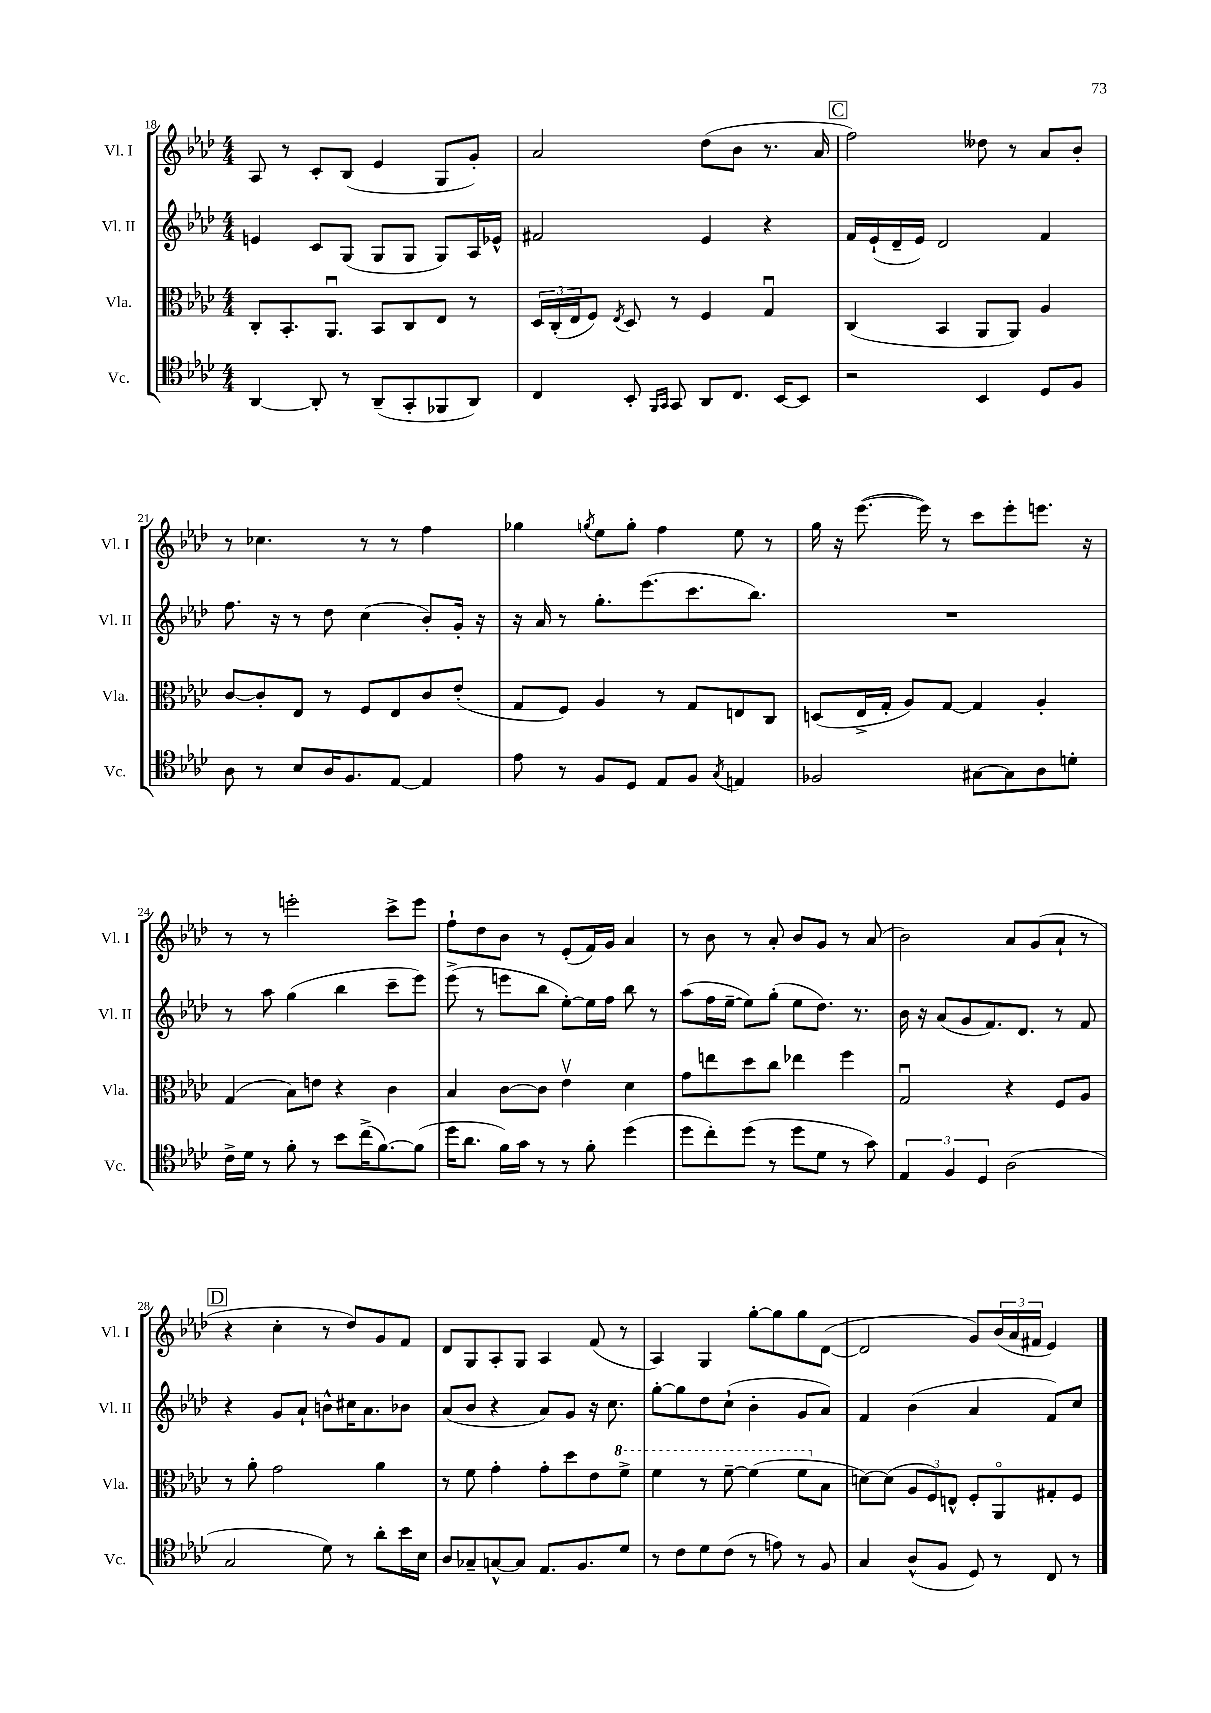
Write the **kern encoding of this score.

**kern	**kern	**kern	**kern
*staff4	*staff3	*staff2	*staff1
*clefC4	*clefC3	*clefG2	*clefG2
*k[b-e-a-d-]	*k[b-e-a-d-]	*k[b-e-a-d-]	*k[b-e-a-d-]
*M4/4	*M4/4	*M4/4	*M4/4
[4AA-	8C'	4e	8A-
.	8.BB-'	.	8r
8AA-']	.	8c	8c'
.	8.AA-u	.	.
8r	.	(8G	(8B-
(8AA-~	8BB-	8G	4e-
8GG'	8C	8G	.
8FF-	8E-	8G)	8G
8AA-)	8r	16A-	8g')
.	.	16e-^^	.
=	=	=	=
4C	24D-	2f#	2a-
.	(24C'	.	.
.	24E-	.	.
.	8F)	.	.
.	8qE-	.	.
8BB-'	8D-	.	.
16qqFF	.	.	.
16qqGG	.	.	.
8GG	8r	.	.
8AA-	4F	4e-	(8dd-
8.C	.	.	8b-
.	4Gu	4r	8.r
[16BB-	.	.	.
8BB-]	.	.	.
.	.	.	16a-
=	=	=	=
2r	(4C	16f	2ff)
.	.	(16e-`	.
.	.	16d-~	.
.	.	16e-)	.
.	4BB-	2d-	.
4BB-	8AA-	.	8dd--
.	8AA-)	.	8r
8D-	4A-	4f	8a-
8F	.	.	8b-'
=	=	=	=
8A-	[8c	8.ff	8r
8r	8c']	.	4.cc-
.	.	16r	.
8B-	8E-	8r	.
16A-	8r	8dd-	.
8.F	.	.	.
.	8F	(4cc	8r
[8E-	8E-	.	8r
4E-]	8c	8b-')	4ff
.	(8e-'	16g'	.
.	.	16r	.
=	=	=	=
8e-	8G	16r	4gg-
.	.	16a-	.
8r	8F)	8r	.
.	.	.	8qgg
8F	4A-	8.gg'	8ee-
8D-	.	.	8gg'
.	.	(8.eee-	.
8E-	8r	.	4ff
8F	8G	8.ccc	.
8qG	.	.	.
4E	8E	.	8ee-
.	.	8.bb-)	.
.	8C	.	8r
=	=	=	=
2F-	(8D	1r	16gg
.	.	.	16r
.	16E-^	.	([8.eee-
.	16G'	.	.
.	8A-)	.	.
.	.	.	16eee-])
.	[8G	.	8r
[8G#	4G]	.	8ccc
8G#]	.	.	8eee-'
8A-	4A-'	.	8.eee
8d'	.	.	.
.	.	.	16r
=	=	=	=
16c^	(4G	8r	8r
16d-	.	.	.
8r	.	8aa-	8r
8f'	8B-)	(4gg	2eee'
8r	8e	.	.
8b-	4r	4bb-	.
(16cc^	.	.	.
[8.f)	.	.	.
.	4c	8ccc~	8ccc^
(8f]	.	8eee-)	8eee
=	=	=	=
16dd-	4B-	(8eee-^	8ff`
8.a-	.	.	.
.	.	8r	8dd-
16f)	[8c	8eee	8b-
16g	.	.	.
8r	8c]	8bb-	8r
8r	4e-v	[8ee-')	(8e-'
8f'	.	16ee-]	16f)
.	.	16ff	16g
(4dd-	4d-	8bb-	4a-
.	.	8r	.
=	=	=	=
8dd-	8g	(8aa-	8r
8cc')	8ee	16ff	8b-
.	.	[16ee-~	.
(8dd-	8dd-	8ee-])	8r
8r	8cc	(8gg'	8a-'
8dd-	4ee-	8ee-	8b-
8d-	.	8.dd-)	8g
8r	4ff	.	8r
.	.	8.r	.
8g)	.	.	(8a-
=	=	=	=
6E-	2Gu	16b-	2b-)
.	.	16r	.
.	.	(8a-	.
6F	.	.	.
.	.	8g	.
6D-	.	.	.
.	.	8.f)	.
(2A-	4r	.	8a-
.	.	8.d-	.
.	.	.	(8g
.	8F	8r	8a-`
.	8A-	8f	8r
=	=	=	=
2G	8r	4r	4r
.	8a-'	.	.
.	2g	8g	4cc'
.	.	8a-`	.
8d-)	.	8b^^	8r
8r	.	16cc#	8dd-)
.	.	8.a-	.
8a-'	4a-	.	8g
16b-	.	8b-	8f
16B-	.	.	.
=	=	=	=
8A-	8r	(8a-	8d-
8G-~	8f	8b-	8G
[8G^^	4g'	4r	8A-'
8G]	.	.	8G
8.E-	8g'	8a-)	4A-
.	8dd-	8g	.
8.F	.	.	.
.	8e-	16r	(8f
.	.	8.cc	.
8d-	8ff^	.	8r
=	=	=	=
8r	4ff	[8gg'	4A-)
8c	.	8gg]	.
8d-	8r	8dd-	4G
(8c	[8ff~	(8cc`	.
8r	(4ff]	4b-'	[8gg'
8e)	.	.	8gg]
8r	8ff	8g	8gg
8F	8B-	8a-)	([8d-
=	=	=	=
4G	[8d)	4f	2d-]
.	(8d]	.	.
(8A-^^	12A-	(4b-	.
.	12F)	.	.
8F	.	.	.
.	12E^^	.	.
8D-)	8F'	4a-	8g)
8r	8AA-o	.	(24b-
.	.	.	24a-
.	.	.	24f#
8C	8G#'	8f)	4e-)
8r	8F	8cc	.
==	==	==	==
*-	*-	*-	*-
